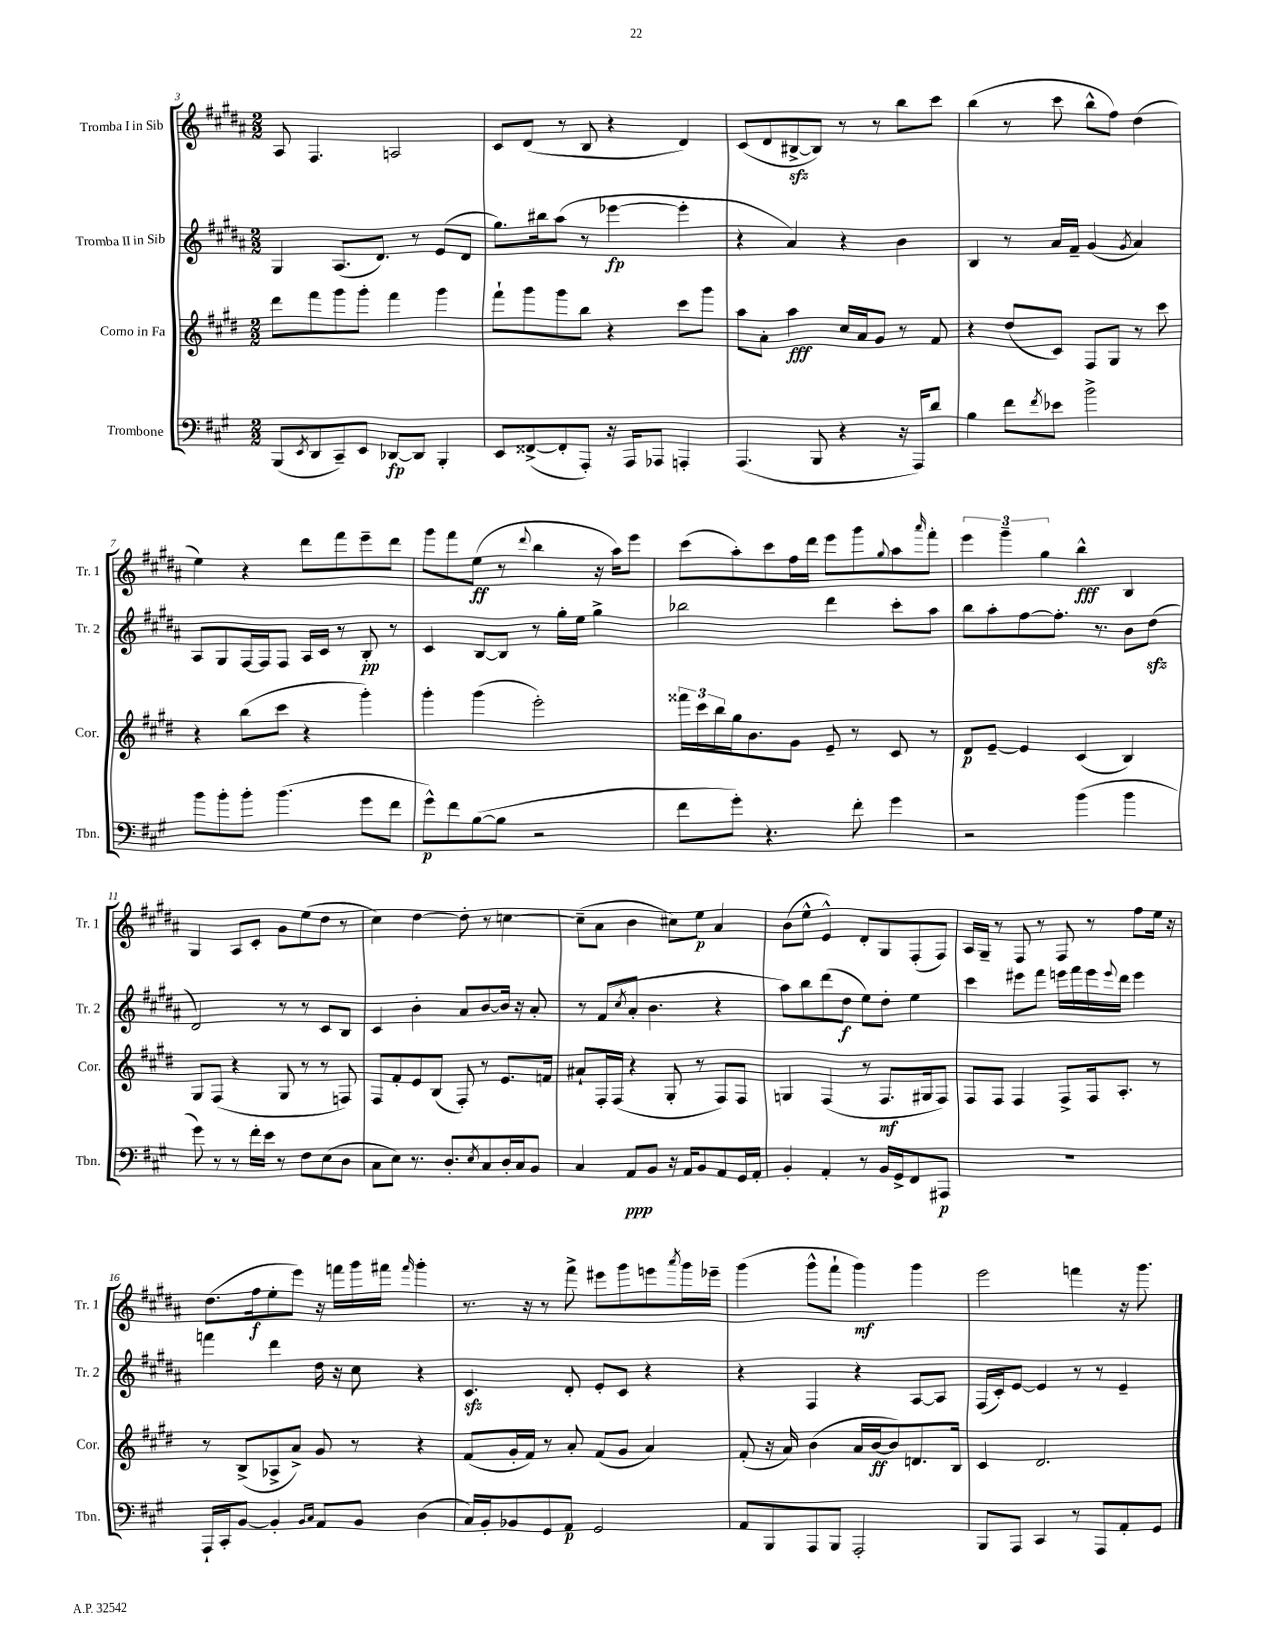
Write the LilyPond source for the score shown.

<<
\new StaffGroup <<
\new Staff = "s0" \with { instrumentName = "Tromba I in Sib" shortInstrumentName = "Tr. 1" } {
    \clef treble \key b \major \numericTimeSignature \time 2/2
    ais8 fis4. a2 |
    cis'8 dis'8( r8 b8 r4 dis'4) |
    cis'8( dis'8 bis8~->\sfz bis8) r8 r8 b''8 cis'''8 |
    b''4( r8 cis'''8 b''8-^ fis''8) dis''4( |
    e''4) r4 dis'''8 fis'''8 e'''8-- dis'''8 |
    gis'''8 fis'''8 e''8\ff( r8 \appoggiatura { dis'''8 } b''4 r16 ais''16) e'''8 |
    cis'''8( ais''8-.) cis'''8 fis''16 dis'''16 e'''8 gis'''8 \appoggiatura { gis''8 } ais''8 \grace { ais'''16 } fis'''8-. |
    \tuplet 3/2 { e'''4 gis'''4-- gis''4 } b''4-^\fff b4 |
    gis4 ais8 cis'8-. gis'8 e''8( dis''8 r8 |
    cis''4) dis''4~ dis''8-. r8 c''4~ |
    c''8--( ais'8 b'4 cis''8) e''8\p ais'4 |
    b'8( e''8-^ e'4-^) dis'8-. gis8 fis8-.( fis8) |
    ais16 gis16-- r8 fis8 r8 fis8 r8 fis''8 e''16 r16 |
    dis''8.( fis''16\f e''8-. e'''8) r16 f'''16 gis'''16 fis'''16 \grace { fis'''16 } gis'''4-. |
    r8. r16 r8 fis'''8-> eis'''8 gis'''8 e'''8 \acciaccatura { ais'''8 } gis'''16 ees'''16-- |
    gis'''4( gis'''8-^ fis'''8-! gis'''4\mf) gis'''4 |
    e'''2 f'''4 r16 gis'''8. \bar "|." |
}
\new Staff = "s1" \with { instrumentName = "Tromba II in Sib" shortInstrumentName = "Tr. 2" } {
    \clef treble \key b \major \numericTimeSignature \time 2/2
    gis4 ais8.( dis'8.) r8 e'8( dis'8 |
    gis''8.) bis''16 ais''8( r8 ees'''4~\fp ees'''4-. |
    r4 ais'4) r4 b'4 |
    b4 r8 ais'16 fis'16-- gis'4( \acciaccatura { gis'8 } ais'4) |
    ais8 gis8 fis16~ fis16 fis8 ais16 cis'16 r8 b8-.\pp r8 |
    cis'4 b8~ b8 r8 gis''16-. e''16 gis''4-> |
    bes''2 dis'''4 cis'''8-. ais''8 |
    b''8 ais''8-. fis''8~ fis''8.-. r8. b'8 dis''8\sfz( |
    dis'2) r8 r8 cis'8 b8 |
    cis'4 b'4-. ais'8 b'8~ b'16 r16 ais'8-. |
    r8 fis'8( \acciaccatura { cis''8 } ais'8-. b'4. r4 |
    ais''8) b''8 dis'''8( dis''8\f e''8) dis''8-. e''4 |
    cis'''4 eis'''8 fis'''8 e'''16 fis'''16 e'''16 \appoggiatura { e'''8 } dis'''16 e'''4 |
    f'''4 dis'''4 dis''16 r16 cis''8 r4 |
    cis'4.\sfz dis'8-. e'8-. cis'8 r4 |
    r4 fis4 r4 ais8~ ais8 |
    fis16( cis'16-.) e'8~ e'4 r8 r8 e'4-- \bar "|." |
}
\new Staff = "s2" \with { instrumentName = "Corno in Fa" shortInstrumentName = "Cor." } {
    \clef treble \key e \major \numericTimeSignature \time 2/2
    dis'''8 fis'''8 gis'''8 gis'''8-. fis'''4 gis'''4 |
    fis'''8-! gis'''8 gis'''8 b''8 r4 cis'''8 gis'''8 |
    a''8 a'8-. a''4\fff cis''16 a'16 gis'8 r8 fis'8 |
    r4 dis''8( cis'8) fis8 gis8 r8 cis'''8 |
    r4 b''8( cis'''8 r4 gis'''4-.) |
    gis'''4-. gis'''4( e'''2-.) |
    \tuplet 3/2 { fisis'''16 cis'''16 b''16 } gis''16 b'8. gis'8 e'8-- r8 cis'8 r8 |
    dis'8\p e'8~-- e'4 cis'4( b4) |
    gis8 fis8( r4 gis8 r8 r8 f8) |
    fis8 fis'8-. e'8 b8( fis8-.) r8 e'8. f'16 |
    ais'8-! fis16-. fis16( r4 gis8-. r8 fis8) fis8 |
    g4 fis4( r8 fis8.\mf gis16 fis8) |
    fis8 fis8 fis4 fis8-> fis16 a8.-. r8 |
    r8 b8->( aes8-> a'8->) gis'8 r8 r4 |
    fis'8( gis'16-. fis'16) r8 a'8-. fis'8( gis'8 a'4) |
    fis'8-.( r16 a'16) b'4( a'16 b'16~\ff b'8) d'8. b16 |
    cis'4 dis'2. \bar "|." |
}
\new Staff = "s3" \with { instrumentName = "Trombone" shortInstrumentName = "Tbn." } {
    \clef bass \key a \major \numericTimeSignature \time 2/2
    b,,8( \acciaccatura { e,8 } d,8 cis,8--) e,8 des,8~\fp des,8 b,,4-. |
    e,8 fisis,8~->( fisis,8-. a,,8-.) r16 a,,16 aes,,8 a,,4-. |
    a,,4.( b,,8 r4 r16 a,,16) d'8 |
    b4 fis'8 \acciaccatura { fis'8 } ees'8 b'2-> |
    b'8 b'8-. b'8-. b'4.( gis'8 fis'8 |
    gis'8-^\p) fis'8 b8~( b8 r2 |
    fis'8 gis'8-.) r4. fis'8-. gis'4 |
    r2 b'4( b'4 |
    gis'8) r8 r8 fis'16-. e'16 r8 fis8 e8( d8 |
    cis8 e8) r8. d8.-. \acciaccatura { e8 } cis8 d16-. cis16 b,8 |
    cis4 a,8\ppp b,8 r16 a,16 b,8 a,8 gis,16 a,16-. |
    b,4-. a,4-. r8 b,16 gis,16-> fis,8 ais,,8\p |
    R1 |
    a,,16-! cis,16-. b,8~ b,4-. \grace { b,16 cis16 } a,8 b,8 d4( |
    cis16) b,16-. bes,8 gis,8 a,8\p gis,2 |
    a,8 b,,8 a,,8 b,,8 a,,2-. |
    b,,8 a,,8 cis,4 r8 a,,8 a,8-. gis,8 \bar "|." |
}
>>
>>
\layout { \context { \Score currentBarNumber = #3 } }
